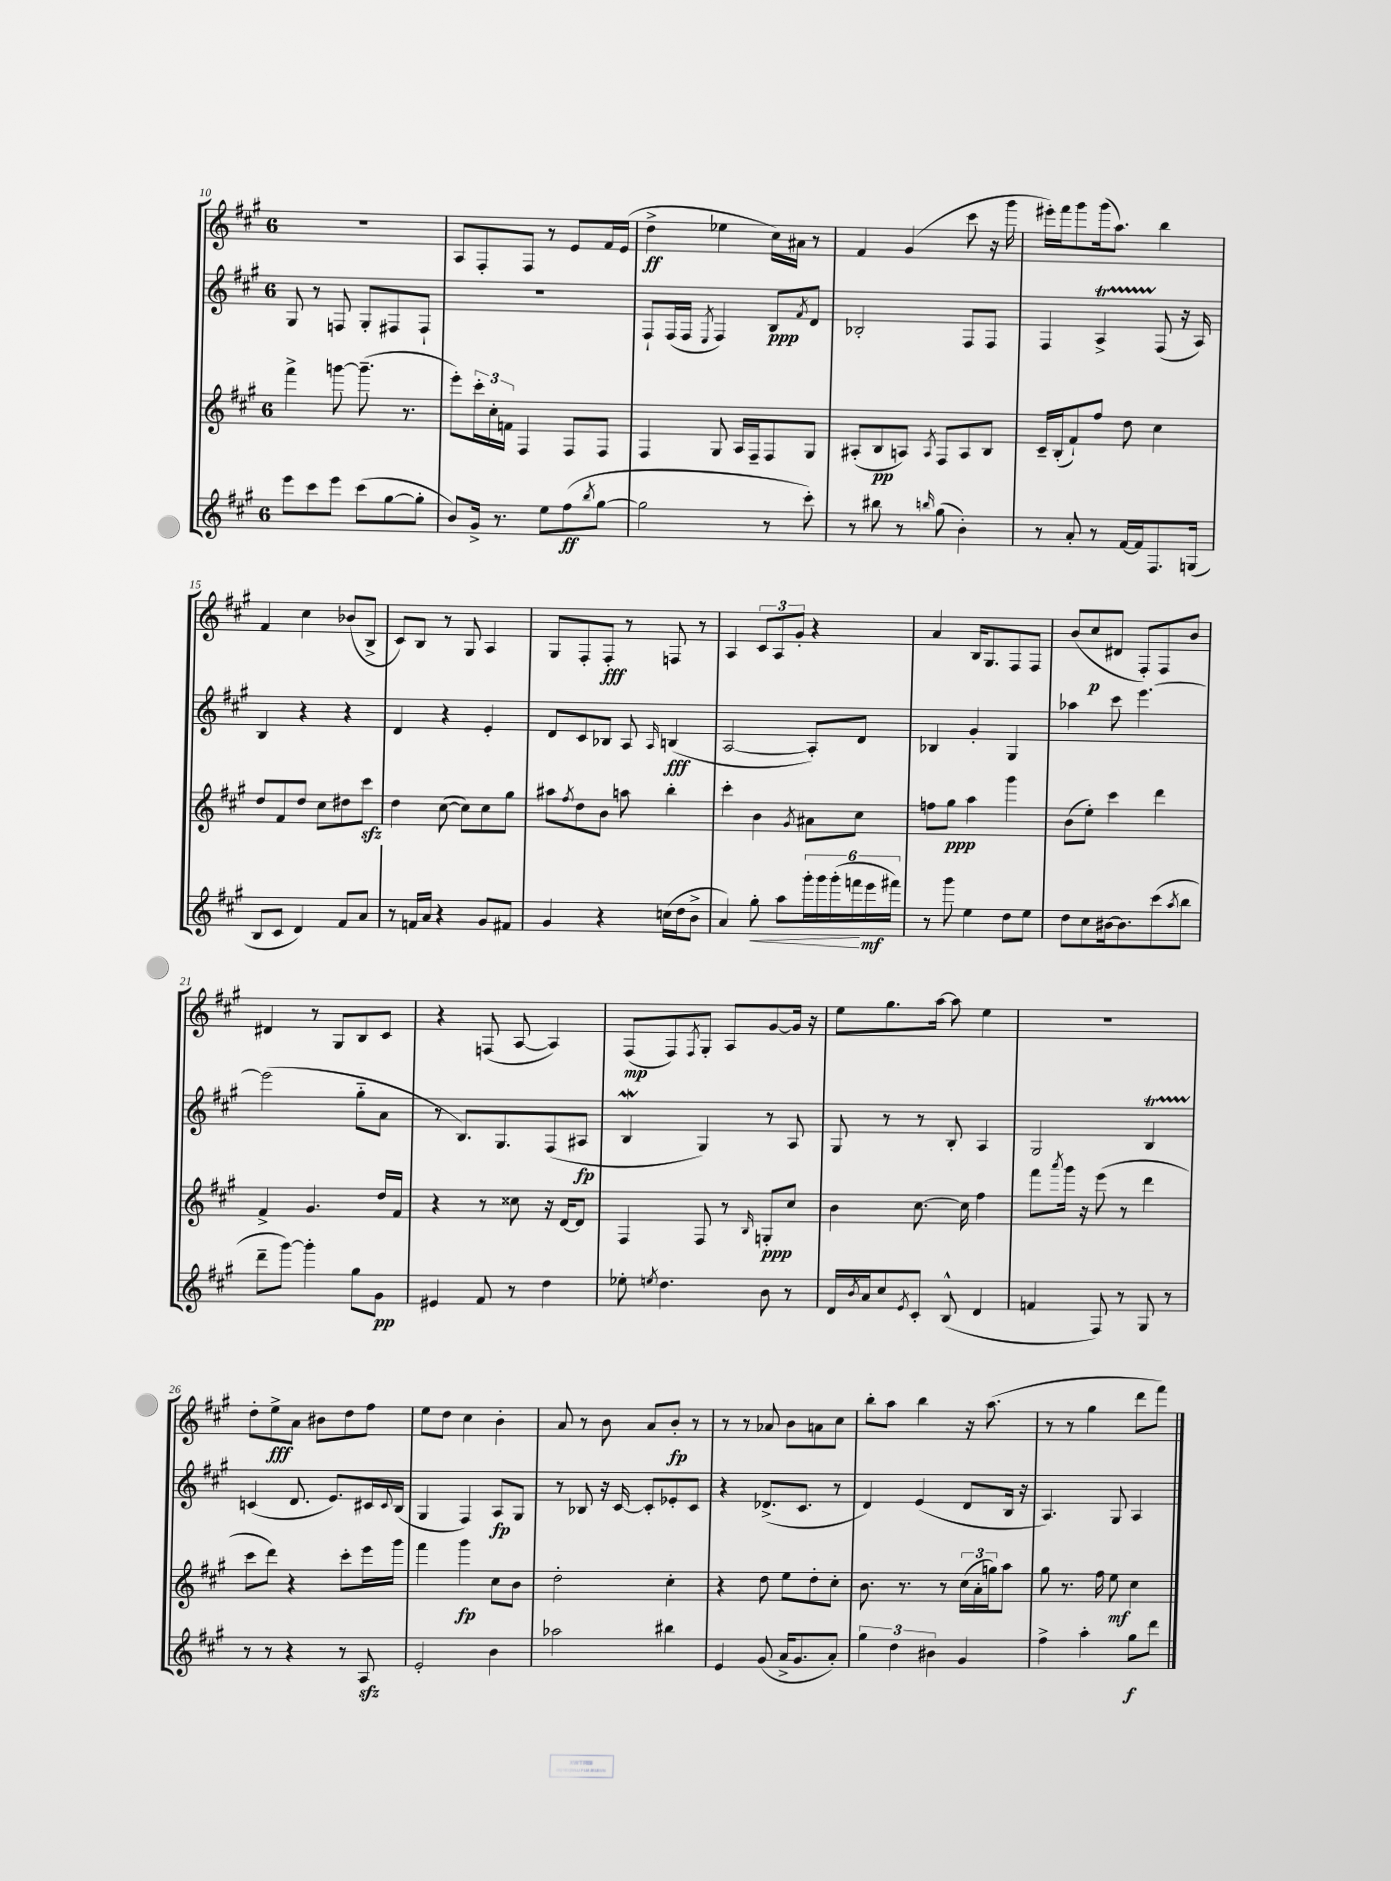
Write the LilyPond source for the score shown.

<<
\new StaffGroup <<
\new Staff = "s0" {
    \clef treble \key a \major \once \override Staff.TimeSignature.style = #'single-digit \time 6/8
    R2. |
    a8 fis8-. fis8 r8 e'8 fis'16 e'16( |
    d''4->\ff ees''4 cis''16) ais'16 r8 |
    fis'4 gis'4( cis'''8 r16 gis'''16 |
    eis'''16-.) fis'''16 gis'''8 gis'''16( a''8.) b''4 |
    fis'4 cis''4 bes'8( b8-> |
    cis'8) b8 r8 gis8 a4 |
    gis8 fis8-. fis8-.\fff r8 f8 r8 |
    a4 \tuplet 3/2 { cis'8 a8 gis'8-. } r4 |
    a'4 b16 gis8. fis8 fis8 |
    b'8( cis''8\p dis'8 fis8-.) fis8 b'8 |
    dis'4 r8 gis8 b8 cis'8 |
    r4 f8( a8~ a4) |
    fis8\mp( fis8) \acciaccatura { fis8 } gis8-. a8 gis'8~ gis'16 r16 |
    e''8 gis''8. a''16~ a''8 e''4 |
    R2. |
    d''8-. e''8->\fff a'8 bis'8 d''8 fis''8 |
    e''8 d''8 cis''4 b'4-. |
    a'8 r8 b'8 a'8 b'8-.\fp r8 |
    r8 r8 aes'8 b'8 a'8 cis''8 |
    b''8-. a''8 b''4 r16 a''8.( |
    r8 r8 gis''4 d'''8 fis'''8) \bar "|." |
}
\new Staff = "s1" {
    \clef treble \key a \major \once \override Staff.TimeSignature.style = #'single-digit \time 6/8
    gis8 r8 f8 gis8-. fis8 fis8-! |
    R2. |
    fis8-! fis16( fis16 \acciaccatura { e8 } fis4) b8\ppp \acciaccatura { fis'8 } d'8 |
    bes2-. fis8 fis8 |
    fis4 a4->\startTrillSpan fis8\stopTrillSpan( r16 a16) |
    b4 r4 r4 |
    d'4 r4 e'4-. |
    d'8 cis'8 bes8 a8 \grace { a16 } b4\fff( |
    a2~ a8-.) d'8 |
    bes4 gis'4-. gis4 |
    aes''4 cis'''8 e'''4.~ |
    e'''2( gis''8-_ a'8 |
    r8 b8.) gis8. fis8( ais8\fp |
    b4\mordent gis4) r8 a8 |
    gis8 r8 r8 b8-. a4 |
    gis2 b4\startTrillSpan |
    c'4\stopTrillSpan( d'8. e'8.) cis'16 \appoggiatura { cis'8 } b16( |
    gis4 fis4) a8\fp gis8 |
    r8 bes8 r16 cis'16~ cis'8-. ees'8-. cis'8 |
    r4 des'8.->( cis'8. r8 |
    d'4) e'4( d'8 b16 r16 |
    a4.) gis8 a4 \bar "|." |
}
\new Staff = "s2" {
    \clef treble \key a \major \once \override Staff.TimeSignature.style = #'single-digit \time 6/8
    fis'''4-> g'''8~ g'''8.--( r8. |
    e'''8-.) \tuplet 3/2 { cis'''16-. cis''16-. f'16 } fis4 fis8 fis8 |
    fis4 gis8 a16 fis16-- fis8 gis8 |
    ais8-.( b8\pp a8) \acciaccatura { a8 } fis8 a8 b8 |
    cis'16-- b16-.( fis'8-!) fis''8 d''8 cis''4 |
    d''8 fis'8 d''8 cis''8 dis''8 cis'''8\sfz |
    d''4 cis''8~( cis''8) cis''8 gis''8 |
    ais''8 \acciaccatura { fis''8 } d''8 b'8 a''8 b''4-. |
    cis'''4-. b'4 \acciaccatura { gis'8 } ais'8 cis''8 |
    f''8 gis''8\ppp a''4 gis'''4 |
    b'8( e''8-.) cis'''4 d'''4 |
    fis'4-> gis'4. d''16 fis'16 |
    r4 r8 cisis''8 r16 d'16~ d'8 |
    fis4 fis8 r8 \grace { b16 } g8-.\ppp cis''8 |
    b'4 cis''8.~ cis''16 fis''4 |
    fis'''8 \acciaccatura { a'''8 } gis'''16 r16 e'''8( r8 d'''4 |
    cis'''8 d'''8) r4 cis'''8-. e'''16 gis'''16 |
    fis'''4 gis'''4\fp cis''8 b'8 |
    d''2-. cis''4-. |
    r4 d''8 e''8 d''8-. cis''8-. |
    b'8. r8. r8 \tuplet 3/2 { cis''16( a'16-. g''16) } a''8 |
    gis''8 r8. fis''16 e''8\mf cis''4 \bar "|." |
}
\new Staff = "s3" {
    \clef treble \key a \major \once \override Staff.TimeSignature.style = #'single-digit \time 6/8
    e'''8 cis'''8 e'''8 cis'''8( gis''8~ gis''8-. |
    b'8) gis'16-> r8. e''8 fis''8\ff( \acciaccatura { b''8 } gis''8~ |
    gis''2 r8 cis'''8-.) |
    r8 bis''8 r8 \grace { b''16 } gis''8( b'4-.) |
    r8 a'8-. r8 fis'16~ fis'16 fis8. g16( |
    b8 cis'8 d'4) fis'8 a'8 |
    r8 f'16 a'16 r4 gis'8 fis'8 |
    gis'4 r4 c''16( d''16 b'8-> |
    a'4) gis''8-.\< a''8 \tuplet 6/4 { gis'''16-. gis'''16 gis'''16-.( f'''16\! e'''16\mf fis'''16) } |
    r8 gis'''8 e''4 d''8 e''8 |
    d''8 cis''8 bis'16~ bis'8. cis'''8( \acciaccatura { a''8 } b''8 |
    d'''8-- gis'''8~) gis'''4-. gis''8 gis'8\pp |
    eis'4 fis'8 r8 d''4 |
    ees''8-. \acciaccatura { e''8 } d''4. b'8 r8 |
    d'16 \acciaccatura { b'8 } a'16 cis''8 \acciaccatura { e'8 } cis'8-. b8-^( d'4 |
    f'4 fis8) r8 gis8 r8 |
    r8 r8 r4 r8 a8\sfz |
    e'2-. b'4 |
    aes''2 bis''4 |
    e'4 gis'8( a'16-> gis'8. a'8-.) |
    \tuplet 3/2 { gis''4 d''4 bis'4 } gis'4 |
    fis''4-> a''4-. gis''8\f d'''8 \bar "|." |
}
>>
>>
\layout { \context { \Score currentBarNumber = #10 } }
